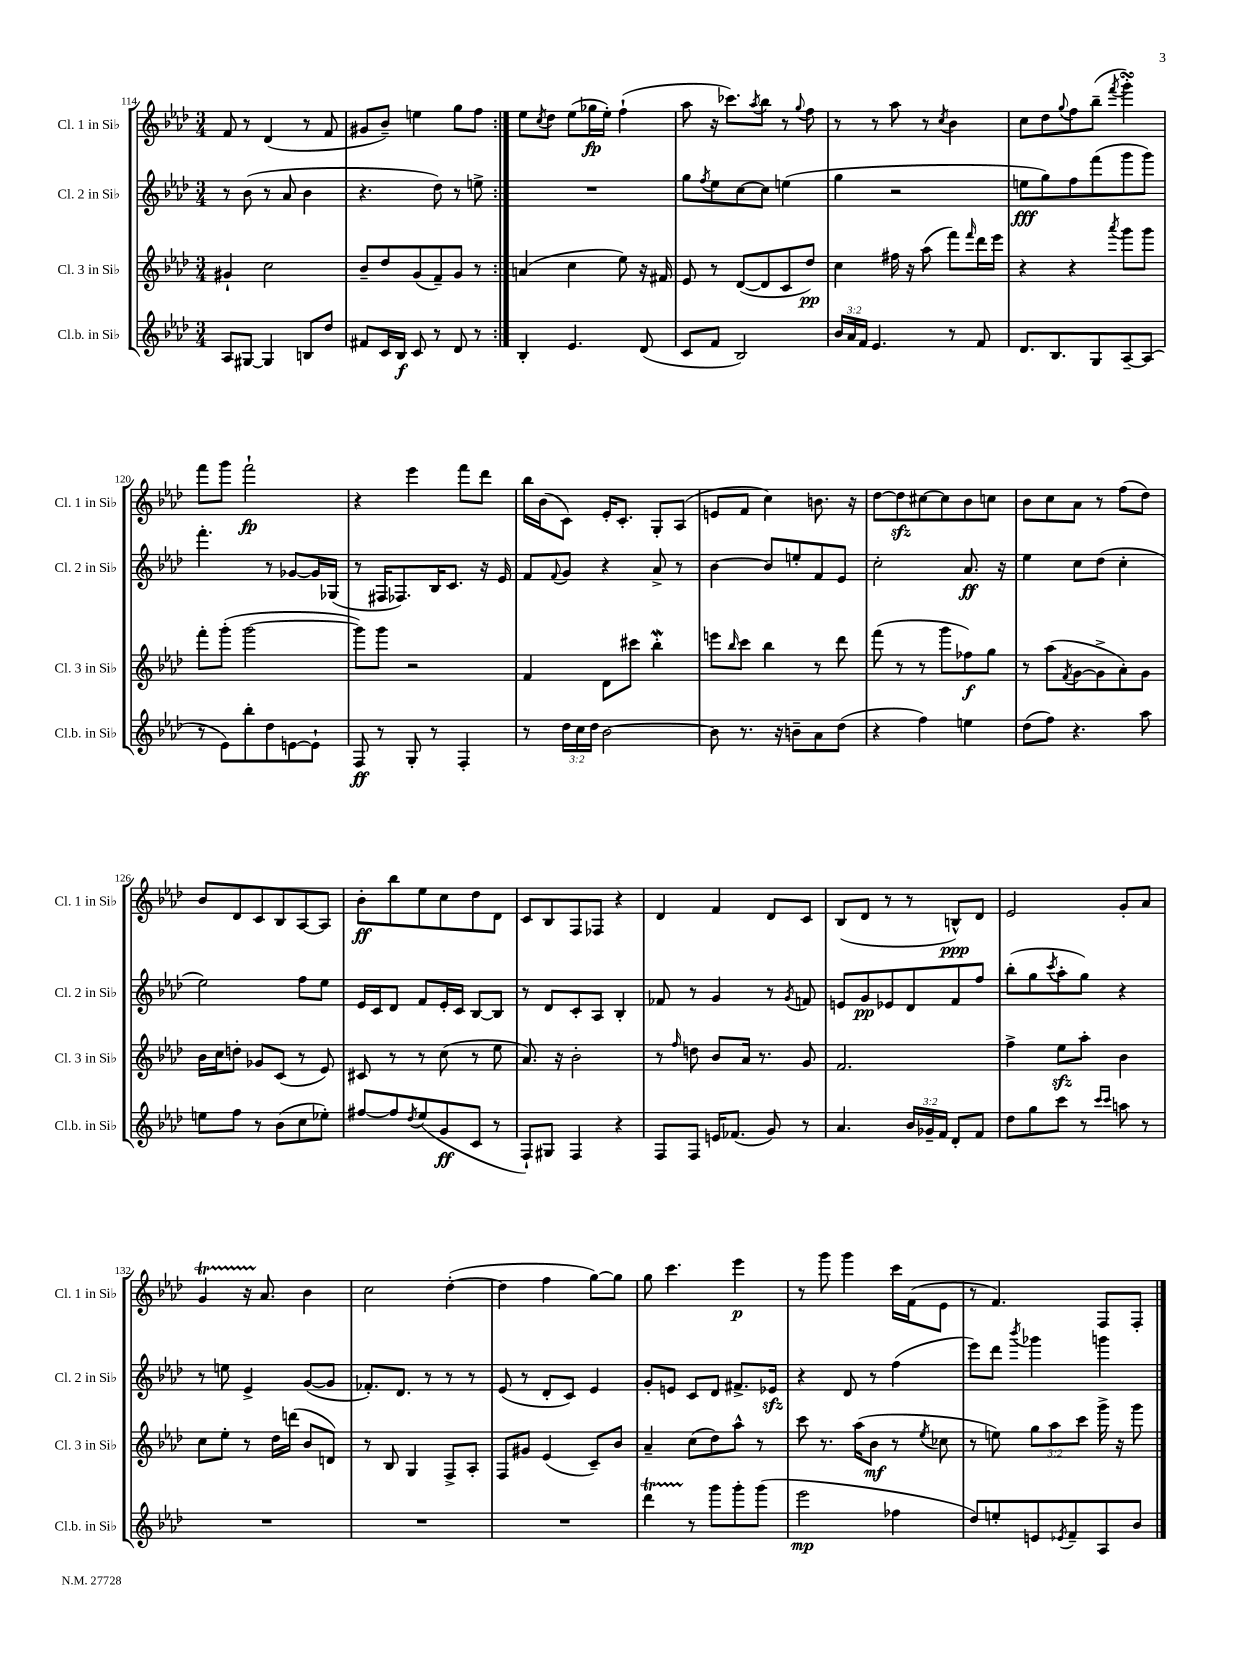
<<
\new StaffGroup <<
\new Staff = "s0" \with { instrumentName = "Cl. 1 in Sib" shortInstrumentName = "Cl. 1 in Sib" } {
    \clef treble \key aes \major \numericTimeSignature \time 3/4
    \repeat volta 2 { f'8 r8 des'4( r8 f'8 |
    gis'8 bes'8--) e''4 g''8 f''8 | }
    ees''8 \acciaccatura { c''8 } des''8 ees''8( ges''16\fp ees''16-.) f''4-!( |
    aes''8 r16 ces'''8.) \acciaccatura { aes''8 } bes''8 r8 \appoggiatura { g''8 } f''8 |
    r8 r8 aes''8 r8 \acciaccatura { c''8 } bes'4 |
    c''8 des''8 \appoggiatura { g''8 } f''8 bes''8--( \acciaccatura { f'''8 } g'''4-.\turn) |
    f'''8 g'''8 f'''2-!\fp |
    r4 ees'''4 f'''8 des'''8 |
    bes''16 bes'16( c'8) ees'16-. c'8.-. g8-. aes8( |
    e'8 f'8 c''4) b'8. r16 |
    des''8~ des''8\sfz cis''8~ cis''8 bes'8 c''8 |
    bes'8 c''8 aes'8 r8 f''8( des''8) |
    bes'8 des'8 c'8 bes8 aes8~ aes8 |
    bes'8-.\ff bes''8 ees''8 c''8 des''8 des'8 |
    c'8 bes8 f8 fes8 r4 |
    des'4 f'4 des'8 c'8 |
    bes8( des'8 r8 r8 b8-^\ppp) des'8 |
    ees'2 g'8-. aes'8 |
    g'4\startTrillSpan r16 aes'8.\stopTrillSpan bes'4 |
    c''2 des''4~-.( |
    des''4 f''4 g''8~) g''8 |
    g''8 c'''4. ees'''4\p |
    r8 g'''8 g'''4 c'''16 f'16( ees'8 |
    r8 f'4.) f8 f8-. \bar "|." |
}
\new Staff = "s1" \with { instrumentName = "Cl. 2 in Sib" shortInstrumentName = "Cl. 2 in Sib" } {
    \clef treble \key aes \major \numericTimeSignature \time 3/4
    \repeat volta 2 { r8 bes'8( r8 aes'8 bes'4 |
    r4. des''8) r8 e''8-> | }
    R2. |
    g''8 \acciaccatura { f''8 } ees''8 c''8~ c''8 e''4( |
    g''4 r2 |
    e''8\fff g''8) f''8 f'''8( g'''8 g'''8) |
    f'''4.-. r8 ges'8~ ges'16 ges16( |
    r8 fis16 fes8.) bes16 c'8. r16 ees'16 |
    f'8 \appoggiatura { f'8 } g'8 r4 aes'8-> r8 |
    bes'4~ bes'8 e''8-. f'8 ees'8 |
    c''2-. aes'8.\ff r16 |
    ees''4 c''8 des''8( c''4-. |
    ees''2) f''8 ees''8 |
    ees'16 c'16 des'8 f'8 ees'16-. c'16 bes8~ bes8 |
    r8 des'8 c'8-. aes8 bes4-. |
    fes'8 r8 g'4 r8 \acciaccatura { g'8 } f'8 |
    e'8 g'8\pp ees'8 des'8 f'8 f''8 |
    bes''8-.( g''8 \acciaccatura { c'''8 } aes''8-. g''8) r4 |
    r8 e''8 ees'4-> g'8~( g'8 |
    fes'8.-.) des'8. r8 r8 r8 |
    ees'8( r8 des'8-. c'8) ees'4 |
    g'8-. e'8 c'8 des'8 fis'8.-> ees'16\sfz |
    r4 des'8 r8 f''4( |
    ees'''8) des'''8 \acciaccatura { bes'''8 } ges'''4 g'''4 \bar "|." |
}
\new Staff = "s2" \with { instrumentName = "Cl. 3 in Sib" shortInstrumentName = "Cl. 3 in Sib" } {
    \clef treble \key aes \major \numericTimeSignature \time 3/4 \override Staff.TupletNumber.text = #tuplet-number::calc-fraction-text
    \repeat volta 2 { gis'4-! c''2 |
    bes'8-- des''8 g'8( f'8--) g'8 r8 | }
    a'4( c''4 ees''8) r16 fis'16 |
    ees'8 r8 des'8~( des'8 c'8 des''8\pp) |
    c''4 fis''16 r16 aes''8( f'''8) \grace { f'''16 } des'''16 ees'''16 |
    r4 r4 \acciaccatura { aes'''8 } g'''8 g'''8 |
    f'''8-. g'''8-.( g'''2~ |
    g'''8) g'''8 r2 |
    f'4 des'8 cis'''8 bes''4-.\mordent |
    e'''8 \grace { bes''16 } c'''8 bes''4 r8 des'''8 |
    f'''8( r8 r8 g'''8 fes''8\f) g''8 |
    r8 aes''8( \acciaccatura { f'8 } g'8~ g'8-> aes'8-.) g'8 |
    bes'16 c''16 d''8-. ges'8 c'8( r8 ees'8) |
    cis'8 r8 r8 c''8( r8 ees''8 |
    aes'8.) r16 bes'2-. |
    r8 \grace { f''16 } d''8 bes'8 aes'16 r8. g'8 |
    f'2. |
    f''4-> ees''8\sfz aes''8-. bes'4 |
    c''8 ees''8-. r8 des''16 d'''16( bes'8 d'8) |
    r8 bes8 g4 f8-> aes8-. |
    f8 gis'8 ees'4( c'8--) bes'8 |
    aes'4-- c''8( des''8) aes''8-^ r8 |
    c'''8 r8. aes''16( bes'8\mf r8 \acciaccatura { ees''8 } ces''8 |
    r8 e''8) \tuplet 3/2 { g''8 aes''8 c'''8 } g'''16-> r16 g'''8 \bar "|." |
}
\new Staff = "s3" \with { instrumentName = "Cl.b. in Sib" shortInstrumentName = "Cl.b. in Sib" } {
    \clef treble \key aes \major \numericTimeSignature \time 3/4 \override Staff.TupletNumber.text = #tuplet-number::calc-fraction-text
    \repeat volta 2 { aes8 gis8~ gis4 b8 des''8 |
    fis'8 c'16 bes16\f c'8 r8 des'8 r8 | }
    bes4-. ees'4. des'8( |
    c'8 f'8 bes2) |
    \tuplet 3/2 { bes'16 aes'16 f'16 } ees'4. r8 f'8 |
    des'8. bes8. g8 aes8~-- aes8( |
    r8 ees'8) bes''8-. des''8 e'8~ e'8-! |
    f8\ff r8 g8-. r8 f4-. |
    r8 \tuplet 3/2 { des''16 c''16 des''16 } bes'2~ |
    bes'8 r8. r16 b'8-- aes'8 des''8( |
    r4 f''4) e''4 |
    des''8( f''8) r4. aes''8 |
    e''8 f''8 r8 bes'8( c''8 ees''8-.) |
    fis''8~ fis''8 \acciaccatura { des''8 } ees''8( g'8\ff c'8 r8 |
    f8-!) gis8 f4 r4 |
    f8 f8 e'16 fes'8.( g'8) r8 |
    aes'4. \tuplet 3/2 { bes'16 ges'16-- f'16 } des'8-. f'8 |
    des''8 g''8 c'''8 r8 \grace { c'''16 c'''16 } a''8 r8 |
    R2. |
    R2. |
    R2. |
    des'''4\startTrillSpan r8\stopTrillSpan g'''8 g'''8-. g'''8( |
    ees'''2\mp fes''4 |
    des''8) e''8-. e'8 \acciaccatura { ees'8 } f'8-- aes8 bes'8 \bar "|." |
}
>>
>>
\layout { \context { \Score currentBarNumber = #114 } }
